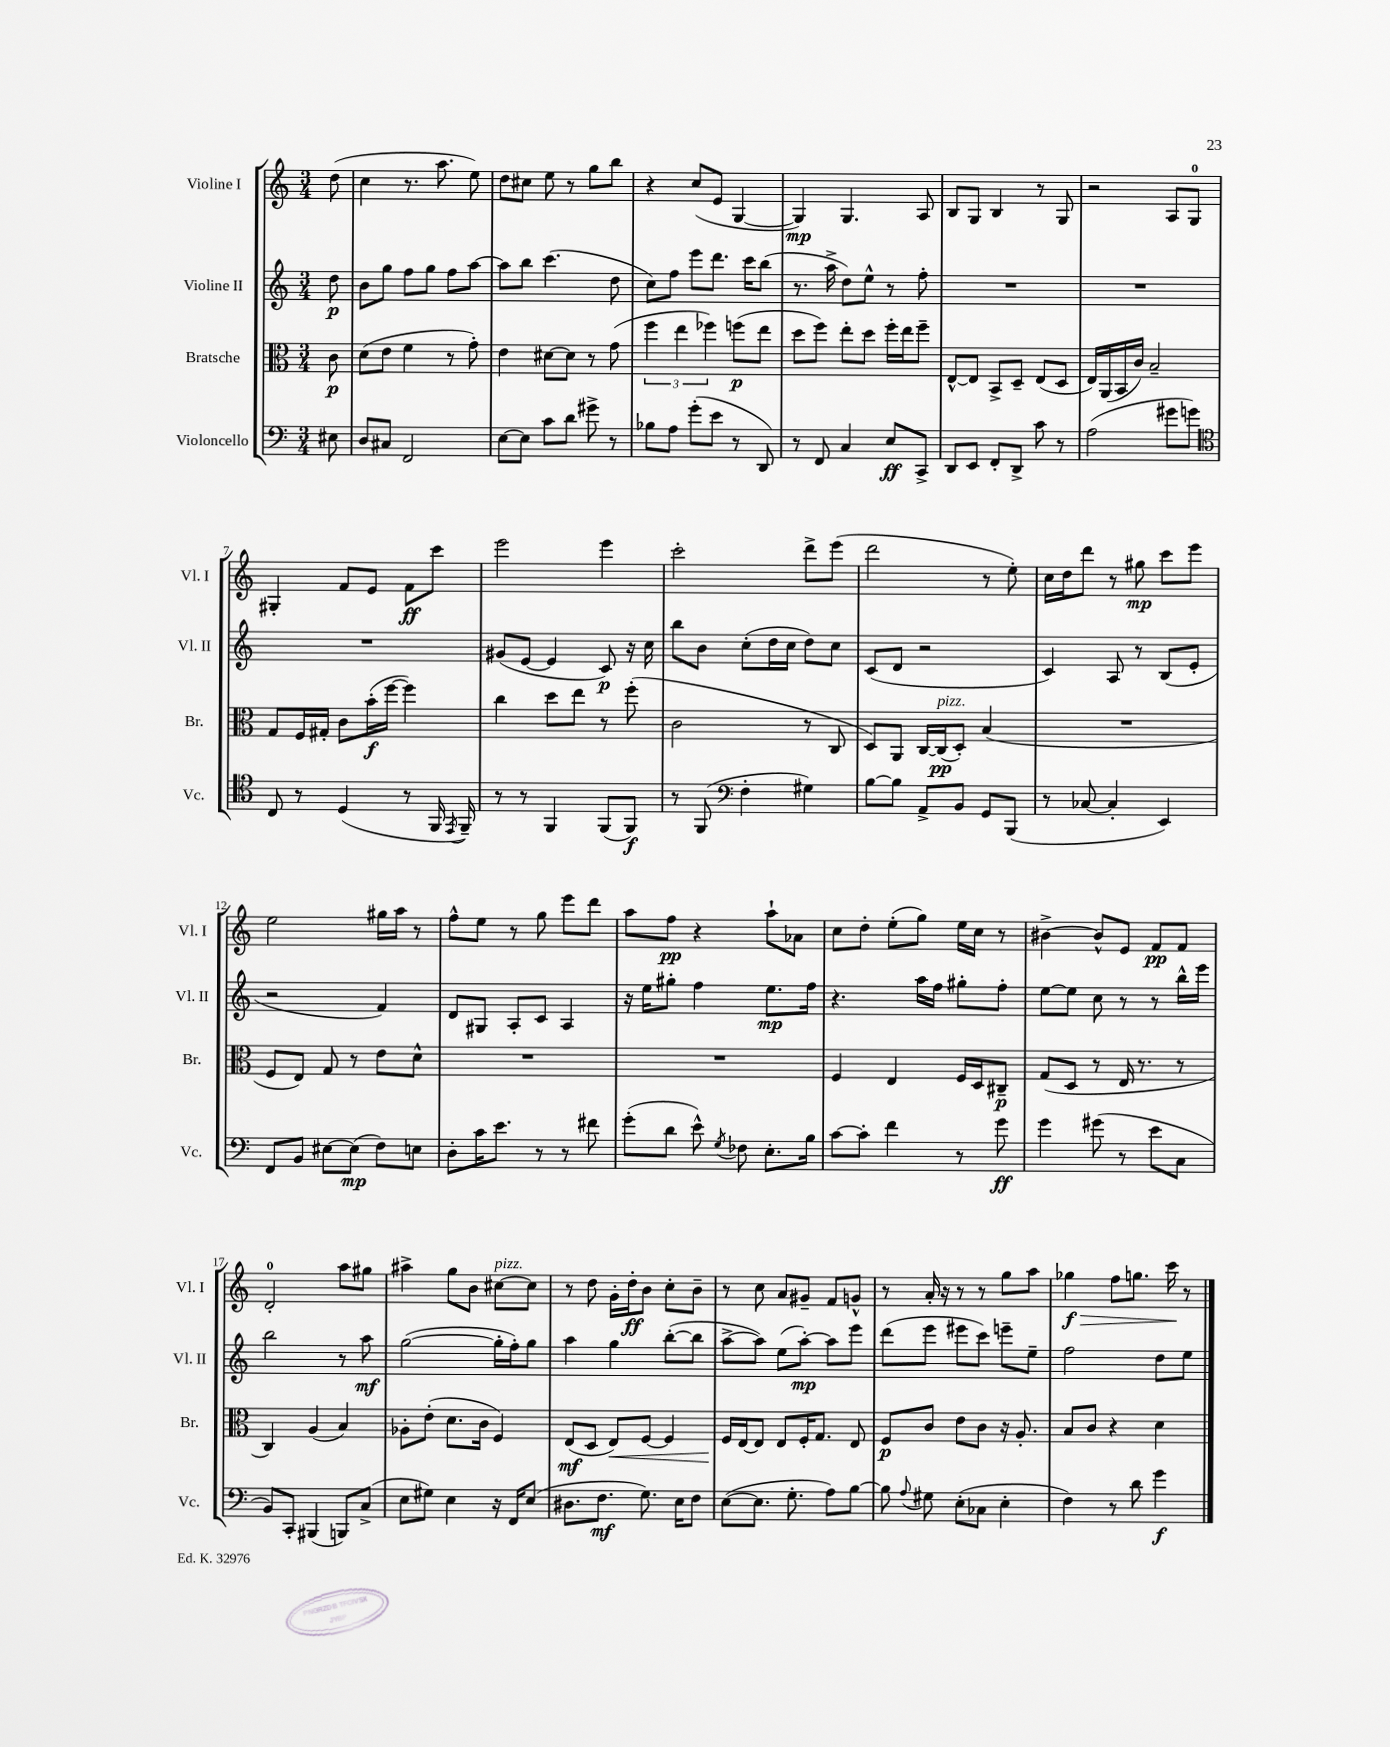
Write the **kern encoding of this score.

**kern	**kern	**kern	**kern
*staff4	*staff3	*staff2	*staff1
*clefF4	*clefC3	*clefG2	*clefG2
*k[]	*k[]	*k[]	*k[]
*M3/4	*M3/4	*M3/4	*M3/4
8E#	8c	8dd	(8dd
=	=	=	=
8D	(8d	8b	4cc
8C#	8e	8gg	.
2FF	4f	8ff	8.r
.	.	8gg	.
.	.	.	8.aa
.	8r	8ff	.
.	8g')	[8aa	8ee)
=	=	=	=
[8E	4e	8aa]	8dd
8E]	.	8bb	8cc#
8c	[8d#	(4.ccc	8ee
8d	8d#]	.	8r
8g#^	8r	.	8gg
8r	(8g	8dd	8bb
=	=	=	=
8B-	6ff	8cc)	4r
8A	.	8ff	.
.	6ee	.	.
(8g'	.	8eee	(8cc
.	6ff-)	.	.
8e	.	8.ddd	8e
8r	(8ff	.	[4G
.	.	16ccc	.
8DD)	8ee	(8bb	.
=	=	=	=
8r	8dd	8.r	4G])
8FF	8ff)	.	.
.	.	16aa^	.
4C	8ee'	8dd)	4.G
.	8dd	8ee^^	.
8E	16ff'	8r	.
.	16ee	.	.
8CC^	8ff~	8ff'	8A
=	=	=	=
8DD	[8E^^	2.r	8B
8EE	8E]	.	8G
8FF'	8BB^	.	4B
8DD^	8D~	.	.
8c	(8E	.	8r
8r	8D	.	8G
=	=	=	=
(2A	16E)	2.r	2r
.	(16AA	.	.
.	16BB	.	.
.	16c)	.	.
.	2B~	.	.
8g#	.	.	8A
8g)	.	.	8G
=	=	=	=
*clefC4	*	*	*
8C	8G	2.r	4G#'
8r	16F	.	.
.	16G#'	.	.
(4D	8c	.	8f
.	(16b'	.	8e
.	[16ff	.	.
8r	4ff])	.	8f
16FF	.	.	8ccc
8qEE	.	.	.
16FF~)	.	.	.
=	=	=	=
8r	4cc	(8g#	2eee
8r	.	[8e	.
4FF	8dd	4e]	.
.	8ee	.	.
(8FF	8r	8c)	4eee
8FF)	(8ff'	16r	.
.	.	16cc	.
=	=	=	=
8r	2c	8bb	2ccc'
(8FF	.	8b	.
*clefF4	*	*	*
4F'	.	(8cc'	.
.	.	16dd	.
.	.	16cc	.
4G#)	8r	8dd)	8ddd^
.	8C	8cc	(8eee
=	=	=	=
[8B	8D)	(8c	2ddd
8B]	8AA	8d	.
8AA^	[16C	2r	.
.	(16C]	.	.
8BB	8D')	.	.
8GG	(4B	.	8r
(8BBB	.	.	8ee')
=	=	=	=
8r	2.r	4c)	16cc
.	.	.	16dd
[8C-	.	.	8ddd
4C-']	.	8A	8r
.	.	8r	8gg#
4EE)	.	(8B	8ccc
.	.	8e'	8eee
=	=	=	=
8FF	8F	2r	2ee
8BB	8E)	.	.
[8E#	8G	.	.
(8E#]	8r	.	.
8F)	8e	4f)	16gg#
.	.	.	16aa
8E	8d^^	.	8r
=	=	=	=
8D'	2.r	8d	8ff^^
16c	.	8G#	8ee
8.e	.	.	.
.	.	8A'	8r
8r	.	8c	8gg
8r	.	4A	8eee
8f#	.	.	8ddd
=	=	=	=
(8g'	2.r	16r	8aa
.	.	16ee	.
8d	.	8gg#'	8ff
8e^^)	.	4ff	4r
8qG	.	.	.
8F-	.	.	.
8.E'	.	8.ee	8aa`
.	.	.	8a-
16B	.	16ff	.
=	=	=	=
[8c	4F	4.r	8cc
8c']	.	.	8dd'
4f	4E	.	(8ee'
.	.	16aa	8gg)
.	.	16ff	.
8r	16F	8gg#'	16ee
.	16D	.	16cc
8g	8C#~	8ff'	8r
=	=	=	=
4g	(8G	[8ee	[4b#^
.	8D	8ee]	.
(8g#	8r	8cc	8b#^^]
8r	16E	8r	8e
.	8.r	.	.
8e	.	8r	8f
8C	8r	16bb^^	8f
.	.	16eee	.
=	=	=	=
8BB)	4C)	2bb	2d'
8CC'	.	.	.
(4BBB#	(4A	.	.
8BBB)	4B)	8r	8aa
(8C^	.	8aa	8gg#
=	=	=	=
8E	8A-'	([2gg	4aa#^
8G#)	(8e'	.	.
4E	8.d	.	8gg
.	.	.	8b
.	16c	.	.
16r	4F)	16gg']	[8cc#
16FF	.	16ff')	.
(8E	.	8gg	8cc#]
=	=	=	=
8.D#	(8E	4aa	8r
.	8D	.	8dd
8.F	.	.	.
.	8E)	4gg	16g'
.	.	.	16dd'
8.G)	[8F	.	8b
.	4F]	([8bb'	8cc'
16E	.	.	.
8F	.	8bb]	8b~
=	=	=	=
([8E	16F	[8aa^	8r
.	[16E	.	.
8.E]	8E]	8aa])	8cc
.	8E	(8ee	8a
8.G'	.	.	.
.	16F'	[8aa')	8g#~
.	8.G	.	.
8A)	.	8aa]	8f
[8B	8E	8eee	8g^^
=	=	=	=
8B]	8F	(8ddd	8r
8qqA	.	.	.
8G#	8c	8eee	16a'
.	.	.	16r
(8E'	8e	8eee#	8r
8C-	8c	8ccc)	8r
4E'	16r	8eee~	8gg
.	8.A'	.	.
.	.	8ee~	8aa
=	=	=	=
4F)	8B	2ff	4gg-
.	8c	.	.
8r	4r	.	8ff
8d	.	.	8.gg
4g	4d	8dd	.
.	.	.	16ccc
.	.	8ee	8r
==	==	==	==
*-	*-	*-	*-
